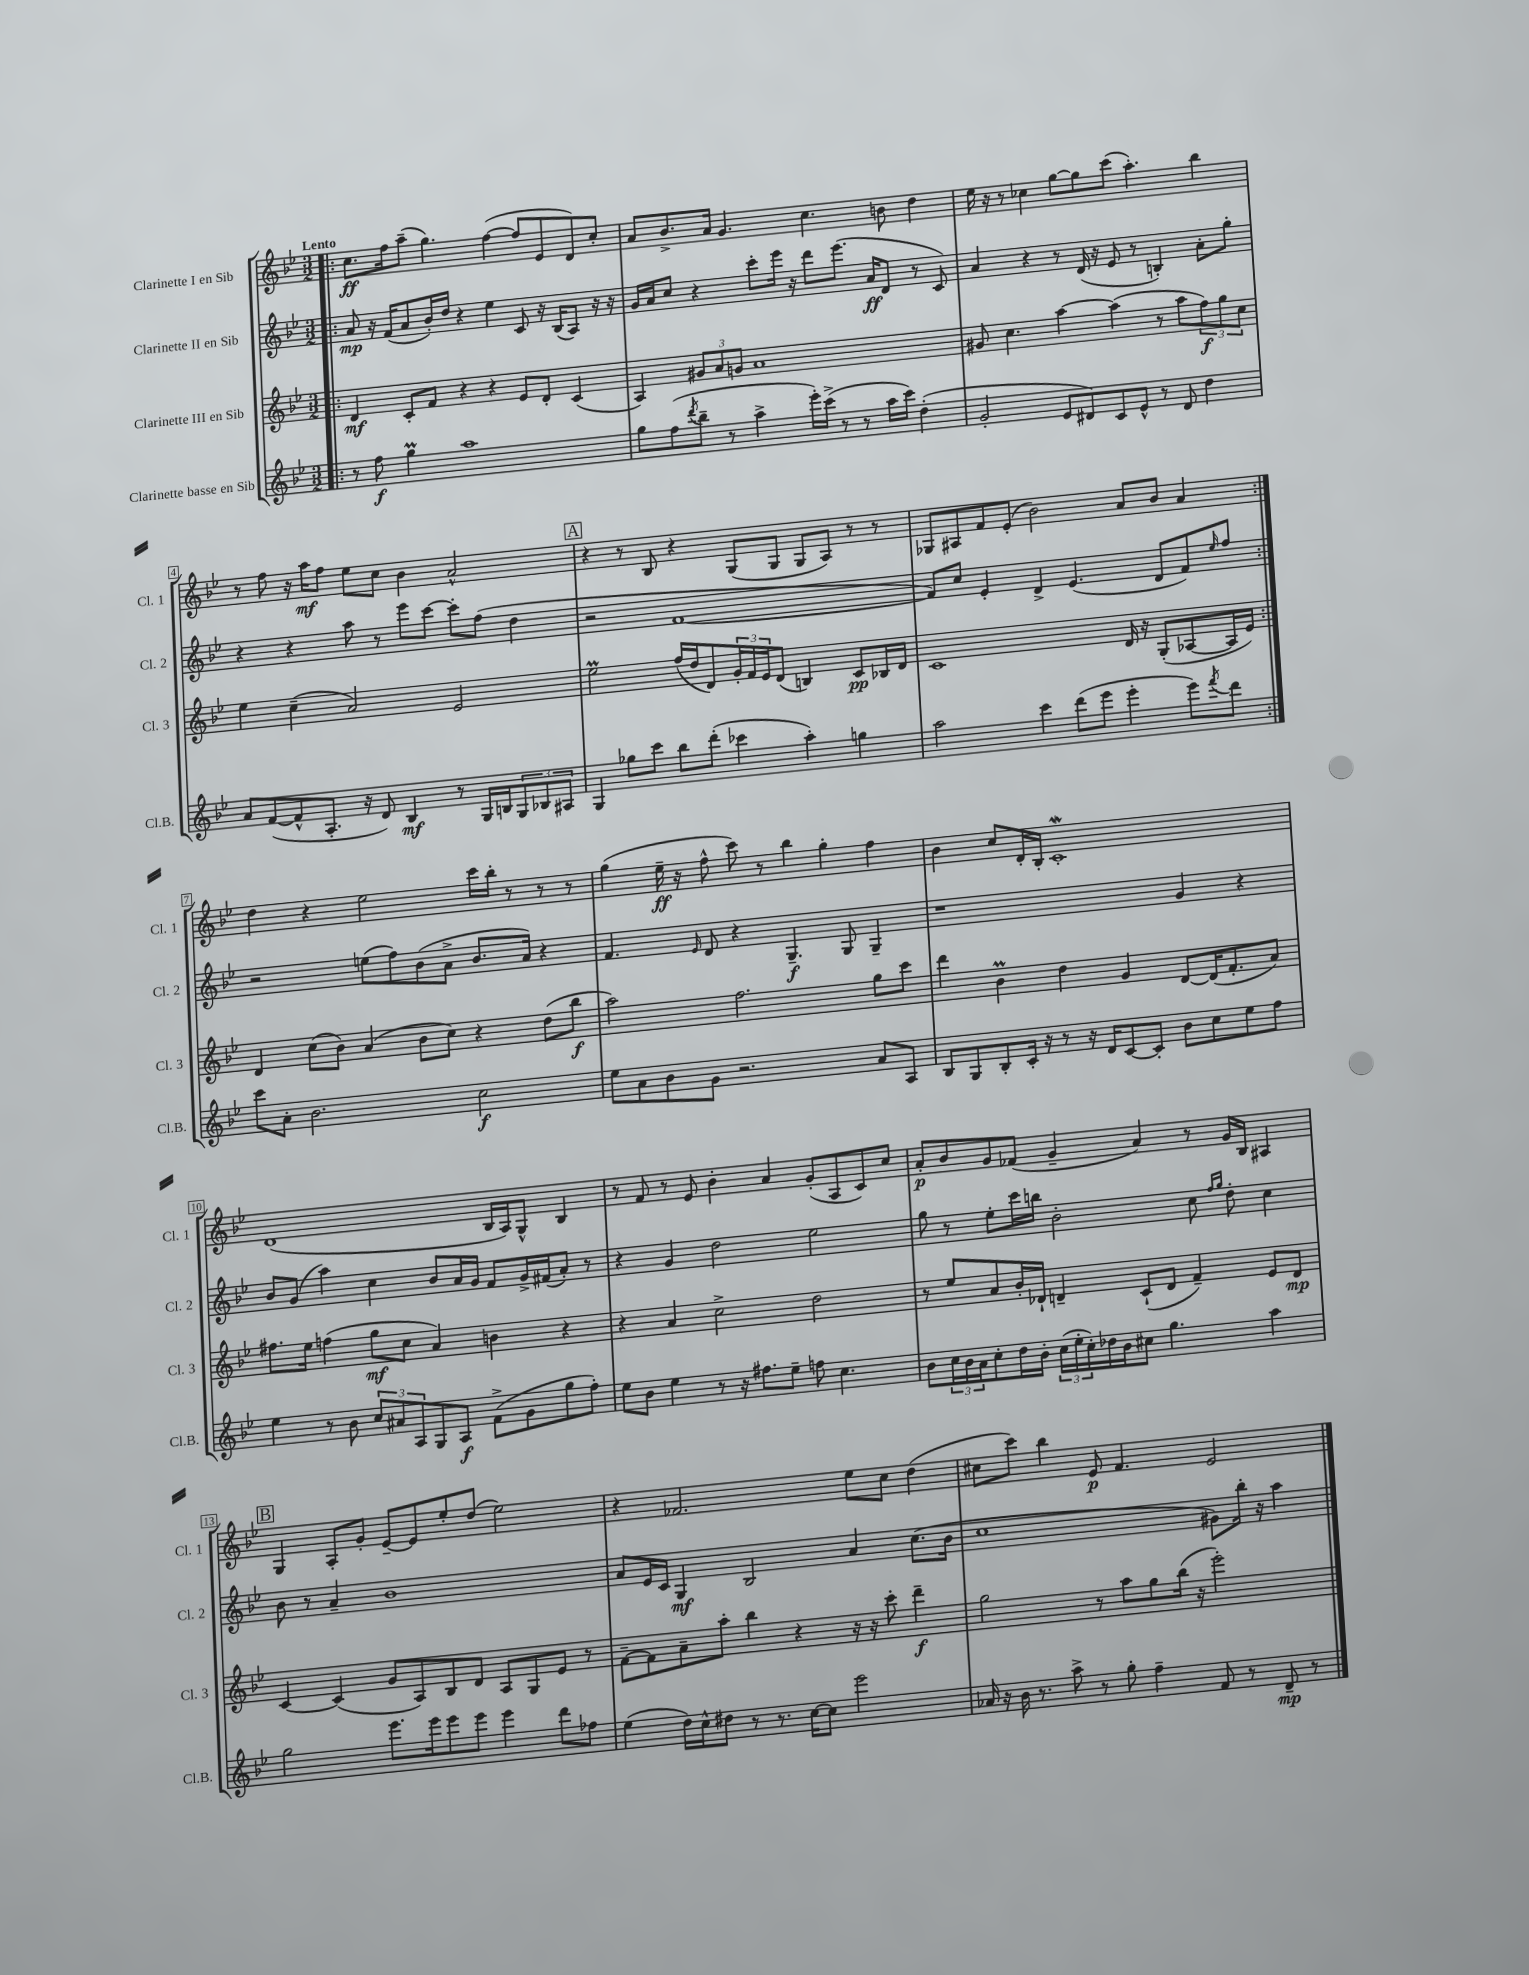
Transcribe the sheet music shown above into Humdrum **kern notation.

**kern	**kern	**kern	**kern
*staff4	*staff3	*staff2	*staff1
*clefG2	*clefG2	*clefG2	*clefG2
*k[b-e-]	*k[b-e-]	*k[b-e-]	*k[b-e-]
*M3/2	*M3/2	*M3/2	*M3/2
=!|:	=!|:	=!|:	=!|:
8r	4d/	8a/	8.cc\L
8ff\	.	16r	.
.	.	(16f/LK	16ff\k
4gg\	8c'/L	8a/	(8aa~\J
.	8f/J	16b-'/L)	4.gg\)
.	.	16dd/JJ	.
1aa	4r	4r	.
.	4r	4ee-\	([4ff\
.	8e-/L	8c/	8ff/]L
.	8d'/J	16r	8e-/
.	.	(16B-/LK	.
.	(4c/	8A/J)	8d/)
.	.	16r	8cc'/J
.	.	16r	.
=	=	=	=
8gg\L	4A/)	16g/LL	8a/L
.	.	16a/J	.
(8ff\	.	8cc/J	8.b-^/
8qddd/	.	.	.
8bb-~\J	12g#/L	4r	.
.	.	.	16a/Jk
.	12a/	.	.
8r	.	.	4.g/
.	12g/J	.	.
4aa^\	1a	8ccc'\L	.
.	.	16eee-\Jk	.
.	.	16r	.
16eee-'\LL)	.	8ddd\L	4.cc\
(16ccc^\JJ	.	.	.
8r	.	(8.eee-\J	.
8r	.	.	.
.	.	16a/LK	.
16aa\LL	.	8d/J	8b\
16ccc\JJ)	.	.	.
(4dd'\	.	8r	4dd\
.	.	8c/)	.
=	=	=	=
2g'/	8g#/	4a/	16ee-\
.	.	.	16r
.	4.cc\	.	8r
.	.	4r	4cc-\
8e-/L	[4aa\	8r	[8gg\L
8d#/)	.	(16d/	8gg\]
.	.	16r	.
8c/	(4aa\]	8e-/	(8ccc\J
8e-^^/J	.	8r	4.aa'\)
8r	8r	4B'/)	.
8d#/	8aa\L	.	.
4dd\	12ff\)	8a'\L	4bb-\
.	12gg\	.	.
.	.	8gg'\J	.
.	12cc\J	.	.
=	=	=	=
8a/L	4ee-\	4r	8r
([8f/	.	.	8ff\
8f^^/]	(4cc~\	4r	16r
.	.	.	16aa\LK
8.A'/J	.	.	8ff\J
.	2a/)	8aa\	8ee-\L
16r	.	.	.
8d/)	.	8r	8cc\J
4B-/	.	8eee-\L	4b-\
.	.	[8ccc\J	.
8r	2e-/	8ccc'\]L	2a^^/
16G/LL	.	(8ff\J	.
16B/J	.	.	.
12G/	.	4dd\	.
12B-/	.	.	.
12A#/J	.	.	.
=	=	=	=
4G/	2ee-\	2r	4r
8gg-\L	.	.	8r
8ccc\J	.	.	8B-/
8bb-\L	(16ff/LL	[1f	4r
.	16dd/J	.	.
(8ddd'\J	8d/)	.	.
4ccc-\	24g'/L	.	(8G/L
.	24f/	.	.
.	24e-/J	.	.
.	(8d/J	.	8G/J
4aa'\)	4B/)	.	8G/L
.	.	.	8A/J)
4gg\	8c/L	.	8r
.	16B-/L	.	8r
.	16d/JJ	.	.
=	=	=	=
2aa\	1c	8f/]L)	8G-/L
.	.	8cc/J	8A#/
.	.	4e-'/	8f/
.	.	.	(8e-'/J
4ccc\	.	4d^/	2b-\)
(8ddd\L	.	(4.e-/	.
8eee-\J	.	.	.
4eee-'\	16d/	.	8a/L
.	16r	.	.
.	(8G'/L	8d/L	8b-/J
8eee-\L)	[8A-/	8f/)	4a/
8qfff/	.	16qqee-/	.
8ddd\J	16A-/]L	8ff/J	.
.	16e-/JJ)	.	.
=:|!	=:|!	=:|!	=:|!
8ccc\L	4d/	2r	4dd\
8a'\J	.	.	.
2.b-\	(8cc\L	.	4r
.	8b-\J)	.	.
.	(4a/	(8ee\L	2ee-\
.	.	8ff\)	.
.	8b-\L	(8b-\	.
.	8cc\J)	8a^\J	.
2cc\	4r	8.b-/L	16ccc\LL
.	.	.	16bb-'\JJ
.	.	.	8r
.	.	16a/Jk)	.
.	(8dd\L	4r	8r
.	8bb-\J	.	8r
=	=	=	=
8ee-\L	2aa\)	4.f/	(4gg\
8a\	.	.	.
8b-\	.	.	16ee-~\
.	.	.	16r
.	.	16qqe-/	.
8g\J	.	8d/	8ff^^\
2.r	2.ff\	4r	8ccc\)
.	.	.	8r
.	.	4.G~/	4bb-\
.	.	.	4gg'\
.	.	8G/	.
8a/L	8gg\L	4G~/	4ff\
8A/J	8ccc\J	.	.
=	=	=	=
8B-/L	4ddd\	1r	4b-\
8G/	.	.	.
8B-'/	4b-\	.	8cc/L
16c'/Jk	.	.	16d'/L
16r	.	.	16B-'/JJ
8r	4dd\	.	1c'
16r	.	.	.
16d/LK	.	.	.
[8c/	4g/	.	.
8c'/]J	.	.	.
8b-\L	[8d/L	4g/	.
8cc\	(16d/]K	.	.
.	8.f'/	.	.
8ee-\	.	4r	.
8ff\J	8a/J)	.	.
=	=	=	=
4ee-\	8.ff#\L	8b-/L	(1d
.	.	(8g/J	.
.	16ee-\Jk	.	.
8r	(4ff\	4aa\)	.
8b-\	.	.	.
12cc/L	8gg\L	4cc\	.
12a#/	.	.	.
.	8cc\J	.	.
12A/	.	.	.
8G/	4a/)	8b-/L	.
8A/J	.	16a/L	.
.	.	16g/JJ	.
(8f^\L	4b\	8f/L	16B-/LL
.	.	.	16A/J)
8g\	.	16g^/L	8G^^/J
.	.	(16f#/J	.
8gg\	4r	8a'/J)	4B-/
8ff'\J)	.	8r	.
=	=	=	=
8ee-\L	4r	4r	8r
8b-\J	.	.	8f/
4ee-\	4a/	4g/	8r
.	.	.	8e-/
8r	2cc^\	2dd\	4b-'\
16r	.	.	.
8.ff#\L	.	.	.
.	.	.	4a/
8ee-~\J	.	.	.
8ff\	2dd\	2ee-\	(8g'/L
4.cc\	.	.	8A/
.	.	.	8c/)
.	.	.	8cc/J
=	=	=	=
8b-\L	8r	8gg\	8a'/L
24cc\L	8ee-/L	8r	8b-/
24b-\	.	.	.
24a\J	.	.	.
8cc'\	8a/	8ee-'\L	8g/
16dd\L	16b-'/L	16ccc\L	(8f-/J
16b-'\JJ	16d-`/JJ	16bb\JJ	.
(24cc\LL	4d~/	2b-'\	4g~/
24ee-'\	.	.	.
24cc'\)	.	.	.
16dd-\	.	.	.
16b-\J	.	.	.
8cc#\J	(8c`/L	.	4a/)
4.gg\	8d/J	.	.
.	4f~/)	8cc\	8r
.	.	16qqff/LL	.
.	.	16qqgg/JJ	.
.	.	8dd'\	16g/LL
.	.	.	16B-/JJ
4aa\	8e-/L	4cc\	4A#/
.	8d/J	.	.
=	=	=	=
2gg\	[4c/	8b-\	4G/
.	.	8r	.
.	(4c/]	4a~/	8A'/L
.	.	.	8g'/J
8.eee-\L	8g/L	1b-	[8e-~/L
.	8A/)	.	8e-/]
16eee-\k	.	.	.
8eee-\	8B-/	.	8ee-'/
8eee-\J	8d/J	.	(8dd/J
4eee-\	8A/L	.	2ee-\)
.	8G/	.	.
8ddd\L	8e-/J	.	.
8ff-\J	8r	.	.
=	=	=	=
(4ee-\	[8f~\L	8a/L	4r
.	8f\]	16e-/L	.
.	.	16c/JJ	.
16dd\LL)	8a~\	4G/	2.f-/
16cc^^\J	.	.	.
8dd#\J	8aa'\J	.	.
8r	4bb-\	2B-/	.
8.r	.	.	.
.	4r	.	.
[16cc\LK	.	.	.
8cc\]J	.	.	.
2eee-\	16r	4a/	8ee-\L
.	16r	.	.
.	8ccc'\	.	8cc\J
.	4ddd~\	(8.cc\L	(4dd\
.	.	16b-\Jk	.
=	=	=	=
16a-/	2gg\	1cc	8cc#\L
16r	.	.	.
16b-\	.	.	8ccc\J)
8.r	.	.	.
.	.	.	4bb-\
8aa^\	.	.	.
8r	8r	.	8e-/
8gg'\	8aa\L	.	4.f/
4ff~\	8gg\	.	.
.	(16bb-\Jk	.	.
.	16r	.	.
8f/	2eee-'\)	8g#\L)	2e-/
8r	.	16bb-'\Jk	.
.	.	16r	.
8d~/	.	4aa\	.
8r	.	.	.
==	==	==	==
*-	*-	*-	*-
